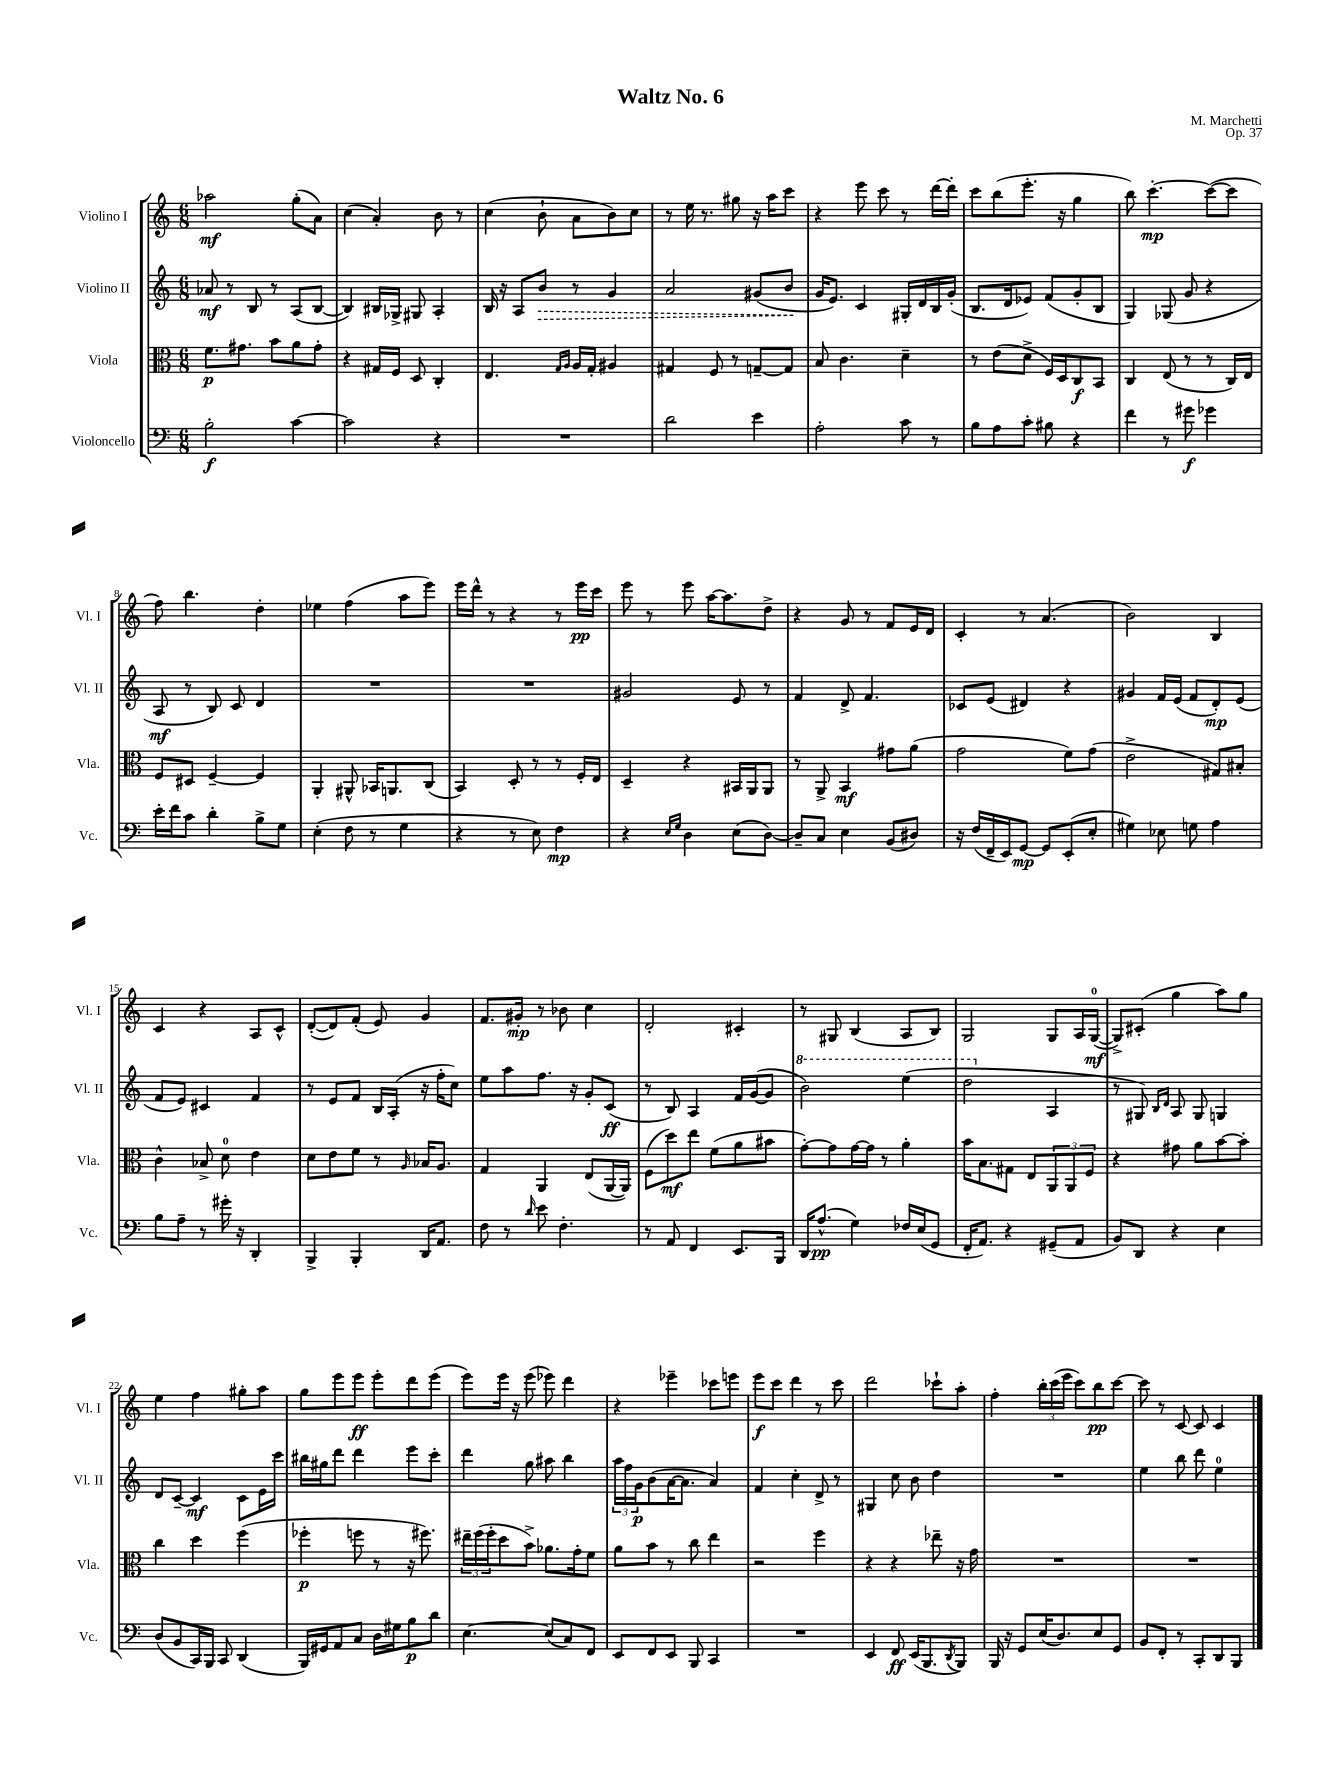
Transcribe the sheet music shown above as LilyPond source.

\header { title = "Waltz No. 6" composer = "M. Marchetti" opus = "Op. 37" }
<<
\new StaffGroup <<
\new Staff = "s0" \with { instrumentName = "Violino I" shortInstrumentName = "Vl. I" } {
    \clef treble \key c \major \numericTimeSignature \time 6/8
    aes''2\mf g''8-.( a'8) |
    c''4( a'4-.) b'8 r8 |
    c''4( b'8-! a'8 b'8) c''8 |
    r8 e''16 r8. gis''8 r16 a''16 c'''8 |
    r4 e'''8 c'''8 r8 d'''16~ d'''16-. |
    c'''8 b''8( e'''8.-. r16 g''4 |
    b''8) c'''4.~-.\mp c'''8~( c'''8 |
    f''8) b''4. d''4-. |
    ees''4 f''4( a''8 e'''8) |
    e'''16 d'''16-^ r8 r4 r8 e'''16\pp c'''16 |
    e'''8 r8 e'''8 a''16~ a''8. d''8-> |
    r4 g'8 r8 f'8 e'16 d'16 |
    c'4-. r8 a'4.( |
    b'2) b4 |
    c'4 r4 a8 c'8-^ |
    d'8~-.( d'8) f'8-.( e'8) g'4 |
    f'8. gis'16-.\mp r8 bes'8 c''4 |
    d'2-. cis'4-. |
    r8 gis8 b4( a8 b8) |
    g2 g8 a16 g16-0~\mf( |
    g8->) cis'8-.( g''4 a''8) g''8 |
    e''4 f''4 gis''8-. a''8 |
    g''8 e'''8 e'''8\ff e'''8-. d'''8 e'''8( |
    e'''8) e'''16 r16 e'''8( ees'''8) d'''4 |
    r4 ees'''4-- ces'''8 e'''8 |
    e'''8\f c'''8 d'''4 r8 c'''8 |
    d'''2 ces'''8-! a''8-. |
    f''4-. \tuplet 3/2 { b''16-. c'''16( e'''16 } c'''8) b''8\pp c'''8~ |
    c'''8 r8 c'8~ c'8 c'4 \bar "|." |
}
\new Staff = "s1" \with { instrumentName = "Violino II" shortInstrumentName = "Vl. II" } {
    \clef treble \key c \major \numericTimeSignature \time 6/8
    aes'8\mf r8 b8 r8 a8( b8~ |
    b4) bis16 ges16-> gis8 a4-. |
    b16 r16 a8 \once \override Hairpin.style = #'dashed-line b'8\> r8 g'4 |
    a'2 gis'8( b'8\! |
    g'16 e'8.) c'4 gis16-. d'16 b16 g'16-.( |
    b8. d'16 ees'8) f'8( g'8-. b8 |
    g4) ges8( g'8 r4 |
    a8\mf r8 b8) c'8 d'4 |
    R2. |
    R2. |
    gis'2 e'8 r8 |
    f'4 d'8-> f'4. |
    ces'8 e'8( dis'4) r4 |
    gis'4 f'16 e'16( f'8 d'8-.\mp) e'8( |
    f'8 e'8) cis'4 f'4 |
    r8 e'8 f'8 b16 a16-.( r16 f''16-. c''8) |
    e''8 a''8 f''8. r16 g'8-. c'8\ff( |
    r8 b8) a4 f'16 g'16~( g'8 |
    \ottava #1 b''2) e'''4( |
    d'''2 \ottava #0 a4 |
    r8 gis8) \grace { b16 d'16 } a8 gis8 g4 |
    d'8 c'8~-- c'4\mf c'8 e'16 c'''16 |
    bis''16 gis''16 d'''8 d'''4 e'''8 c'''8-. |
    d'''4 g''8 ais''8 b''4 |
    \tuplet 3/2 { a''16 f''16 g'16\p } b'8( a'16~ a'8. a'4) |
    f'4 c''4-. d'8-> r8 |
    gis4 c''8 b'8 d''4 |
    R2. |
    e''4 b''8 d'''8 e''4-0 \bar "|." |
}
\new Staff = "s2" \with { instrumentName = "Viola" shortInstrumentName = "Vla." } {
    \clef alto \key c \major \numericTimeSignature \time 6/8
    f'8.\p gis'8. b'8 a'8 gis'8-. |
    r4 gis16 f16 d8 c4-. |
    e4. \grace { g16 a16 } a16 g16-. ais4 |
    gis4 f8 r8 g8~-- g8 |
    b8 c'4. d'4-- |
    r8 e'8( d'8-> f16) d16 c8\f b,8 |
    c4 e8( r8 r8 c16) e16 |
    f8 dis8 f4~-- f4 |
    a,4-. ais,8-^ bes,16 a,8. c8( |
    b,4) d8-. r8 r8 f16-. e16 |
    d4-- r4 bis,16 a,16 a,8 |
    r8 a,8-> b,4\mf gis'8 a'8( |
    g'2 f'8) g'8( |
    e'2-> gis8) bis8-. |
    c'4-^ bes8-> d'8-0 e'4 |
    d'8 e'8 f'8 r8 \grace { a16 } bes16 a8. |
    g4 a,4 e8( a,16~ a,16) |
    f8( d''8\mf) e''8 f'8( a'8 bis'8 |
    g'8~-.) g'8 g'16~ g'16 r8 a'4-. |
    b'16 b8. gis8 e8 \tuplet 3/2 { a,8 a,8 f8 } |
    r4 gis'8 a'8 b'8~ b'8-. |
    c''4 d''4 f''4( |
    fes''4-.\p f''8 r8 r16 fis''8.) |
    \tuplet 3/2 { eis''16-- f''16( f''16-. } d''8 b'8->) aes'8. g'16-. f'8 |
    a'8 b'8 r8 c''8 e''4 |
    r2 f''4 |
    r4 r4 ees''8-- r16 g'16 |
    R2. |
    R2. \bar "|." |
}
\new Staff = "s3" \with { instrumentName = "Violoncello" shortInstrumentName = "Vc." } {
    \clef bass \key c \major \numericTimeSignature \time 6/8
    b2-.\f c'4~ |
    c'2 r4 |
    R2. |
    d'2 e'4 |
    a2-. c'8 r8 |
    b8 a8 c'8-. bis8 r4 |
    f'4 r8 gis'8\f ges'4 |
    e'16-. f'16 c'8 d'4-. b8-> g8 |
    e4-.( f8 r8 g4 |
    r4 r8 e8) f4\mp |
    r4 \grace { e16 g16 } d4 e8( d8~) |
    d8-- c8 e4 b,8( dis8) |
    r16 f16( f,16-- e,16) g,8~\mp g,8 e,8-.( e8-. |
    gis4) ees8 g8 a4 |
    b8 a8-- r8 gis'16-. r16 d,4-. |
    b,,4-> b,,4-. d,16 a,8. |
    f8 r8 \grace { d'16 } e'8 f4.-. |
    r8 a,8 f,4 e,8. b,,16 |
    d,16 a8.-^\pp( g4) fes16 e16( g,8 |
    f,16-. a,8.) r4 gis,8--( a,8 |
    b,8) d,8 r4 e4 |
    d8( b,8 c,16) b,,16 c,8 d,4( |
    b,,16) gis,16 a,8 c8 d16 gis16 b8\p d'8 |
    e4.~ e8( c8) f,8 |
    e,8 f,8 e,8 b,,8 c,4 |
    R2. |
    e,4 f,8\ff e,16( b,,8. \acciaccatura { d,8 } b,,8) |
    b,,16 r16 g,8 e16( d8.) e8 g,8 |
    b,8 f,8-. r8 c,8-. d,8 b,,8 \bar "|." |
}
>>
>>
